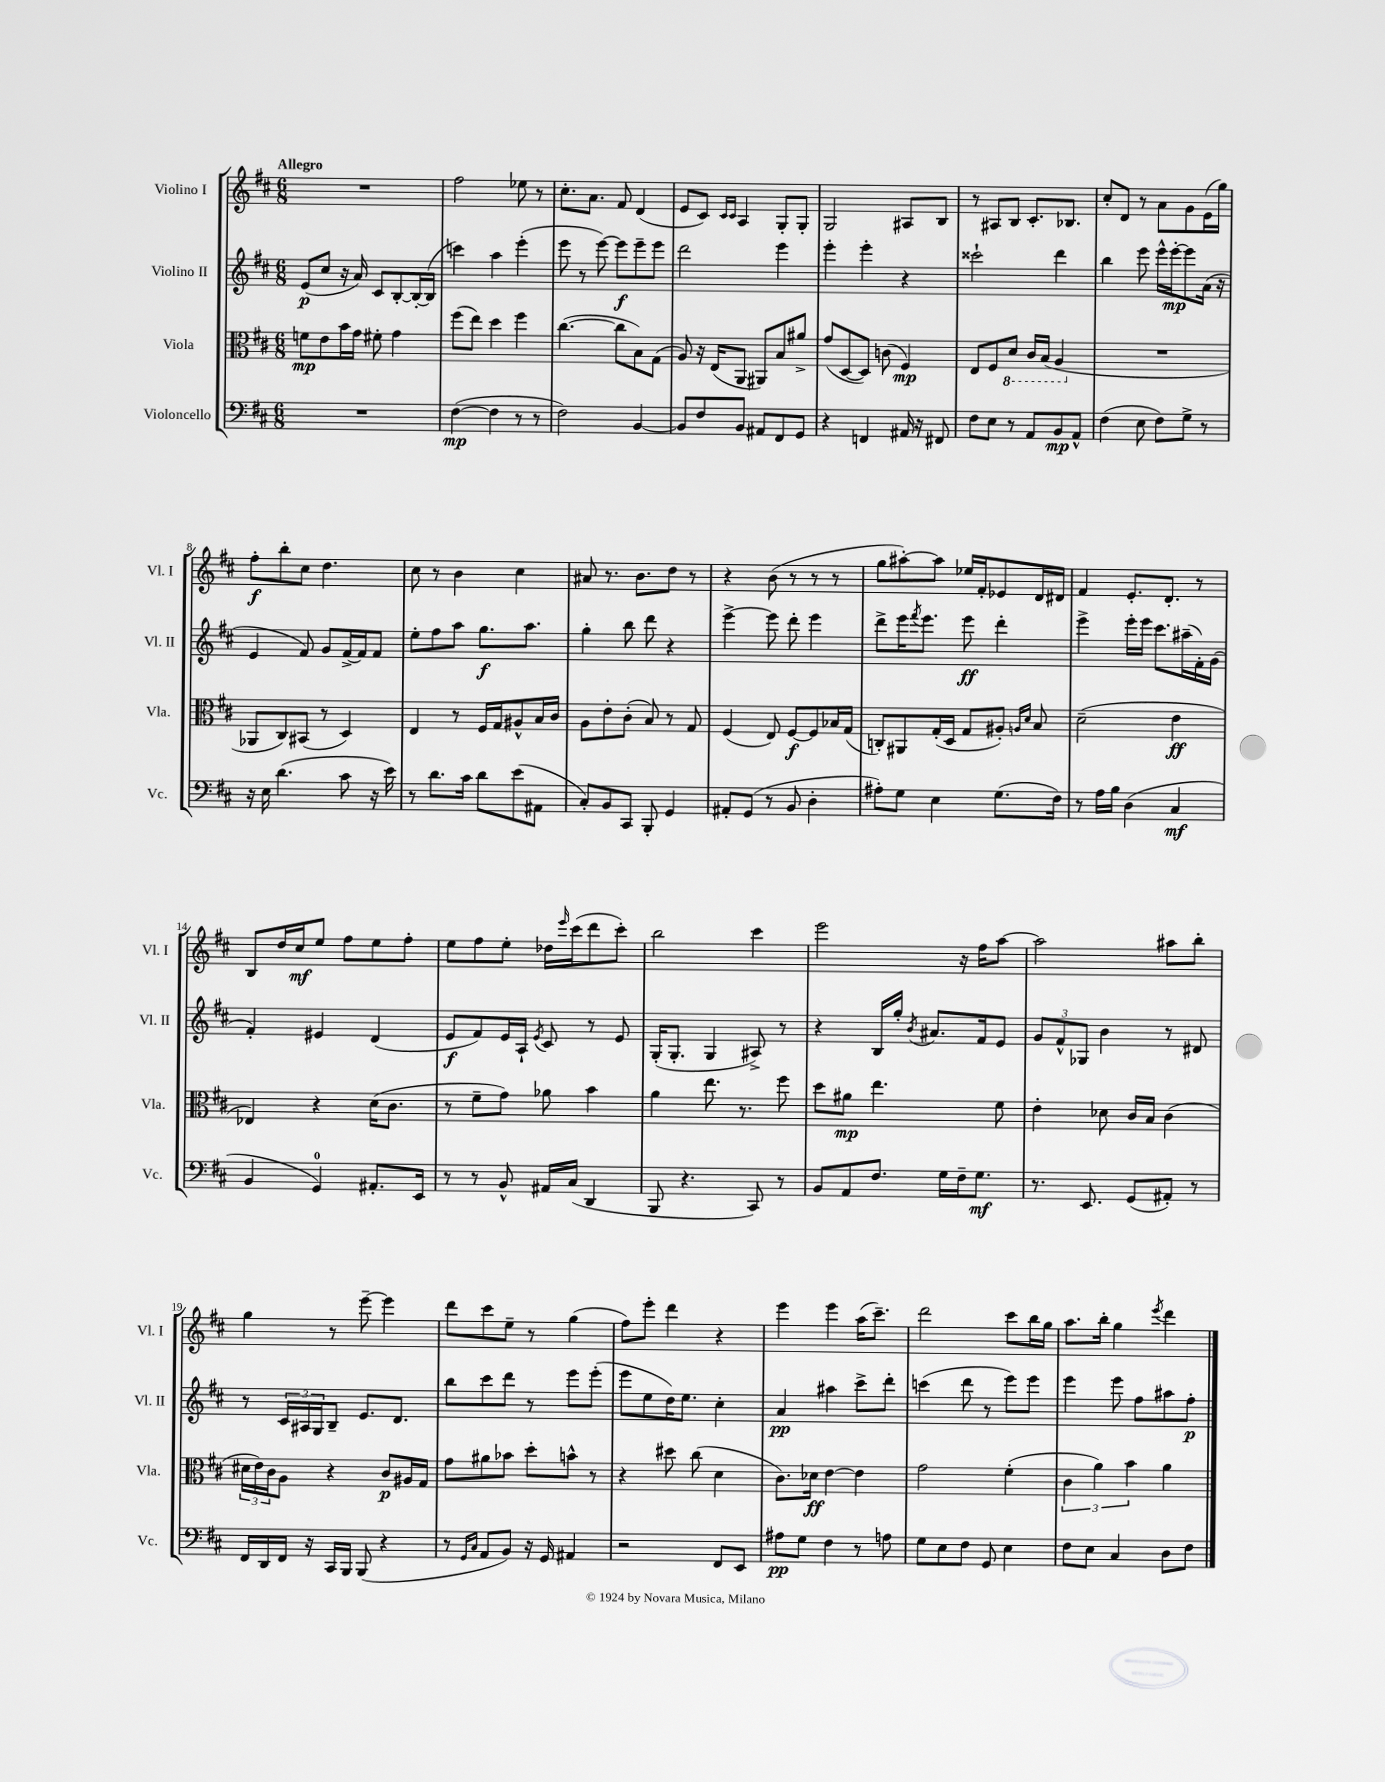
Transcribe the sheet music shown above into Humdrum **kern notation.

**kern	**kern	**kern	**kern
*staff4	*staff3	*staff2	*staff1
*clefF4	*clefC3	*clefG2	*clefG2
*k[f#c#]	*k[f#c#]	*k[f#c#]	*k[f#c#]
*M6/8	*M6/8	*M6/8	*M6/8
2.r	8f	(8e	2.r
.	8e	8cc#	.
.	16b	16r	.
.	16g	16a)	.
.	8f#'	8c#	.
.	4g	[8B'	.
.	.	16B'_	.
.	.	(16B]	.
=	=	=	=
([4F#	(8ff#	4ccc)	2ff#
.	8ee)	.	.
4F#]	4dd	4aa	.
8r	4ff#	(4eee'	8ee-
8r	.	.	8r
=	=	=	=
2F#)	([4.cc#	8eee	8.cc#'
.	.	8r	.
.	.	.	8.a
.	.	[8eee)	.
.	8cc#]	8eee]	8f#
[4BB	8B)	8eee~	(4d
.	(8G	8eee	.
=	=	=	=
8BB]	8A)	2ddd	8e
8F#	16r	.	8c#)
.	(16E	.	.
.	.	.	16qqc#
.	.	.	16qqc#
8BB	8AA	.	4A
8AA#	8AA#)	.	.
8FF#	8B	4eee	8G'
8GG	8a#^	.	8G'
=	=	=	=
4r	(8g	4eee'	2G
.	[8D	.	.
4FF	8D])	4eee'	.
.	(8c	.	.
16AA#	4F#)	4r	8A#
16r	.	.	.
8FF#	.	.	8B
=	=	=	=
8F#	8E	2ccc##`	8r
8E	8F#	.	8A#
8r	8D	.	8B
8AA	16C#	.	8.c#'
.	(16BB	.	.
8BB	4AA	4ddd	.
.	.	.	8.B-
8AA^^	.	.	.
=	=	=	=
(4F#	2.r	4bb	8cc#'
.	.	.	8d
8E	.	8eee	8r
8F#)	.	16eee^^	8a
.	.	[16eee'	.
8G^	.	8eee]	8g
8r	.	(16a	(16e
.	.	16r	16gg)
=	=	=	=
16r	8AA-	4e	8ff#'
16E	.	.	.
(4.d	8C#)	.	8bb'
.	(8BB#	8f#)	8cc#
.	8r	8g	4.dd
8c#	4D)	[16f#^	.
.	.	16f#]	.
16r	.	8f#	.
16e)	.	.	.
=	=	=	=
8r	4E	8ee'	8cc#
8.d	.	8ff#	8r
.	8r	8aa	4b
16c#	.	.	.
8d	16F#	8.gg	.
.	16G	.	.
(8e	8A#^^	.	4cc#
.	.	8.aa	.
8AA#	16B	.	.
.	16c#	.	.
=	=	=	=
8C#')	8A	4gg'	8a#
8BB	8e'	.	8.r
8CC#	(8c#'	8bb	.
.	.	.	8.b
8BBB'	8B)	8ddd	.
4GG	8r	4r	8dd
.	8G	.	8r
=	=	=	=
8AA#'	(4F#	[4eee^	4r
(8GG	.	.	.
8r	8E)	8eee]	(8b
8BB	[8F#	8ddd'	8r
4D'	8F#]	4eee	8r
.	16B-	.	8r
.	(16G	.	.
=	=	=	=
8A#')	8C')	8ddd^	8gg
8G	8AA#	16eee	[8aa#')
.	.	8qfff#	.
.	.	8.eee	.
4E	(16G'	.	8aa#]
.	16D	.	.
.	8G	8eee	16ee-
.	.	.	16f#'
(8.G	8A#')	4ddd'	8e-
.	16qqA	.	.
.	16qqd	.	.
.	8B	.	16d
16F#)	.	.	16d#
=	=	=	=
8r	(2d~	4eee^	4f#
16A	.	.	.
16B	.	.	.
(4D	.	16eee'	8.e'
.	.	16eee	.
.	.	8.ccc#	.
.	.	.	8.d'
4C#	4e	.	.
.	.	(16aa#~	.
.	.	16f#')	8r
.	.	(16g	.
=	=	=	=
4BB	4E-)	4f#')	8B
.	.	.	16dd
.	.	.	16cc#
4GG)	4r	4e#	8ee
.	.	.	8ff#
8.AA#'	(16d	(4d	8ee
.	8.c#	.	.
.	.	.	8ff#'
16EE	.	.	.
=	=	=	=
8r	8r	8e	8ee
8r	8f#~	8f#)	8ff#
8BB^^	8g)	16e	8ee'
.	.	16A`	.
.	.	8qe	.
16AA#	8a-	8c#	16dd-
.	.	.	16qqeee
(16C#	.	.	(16ccc#
4DD	4b	8r	8ddd
.	.	8e	8ccc#')
=	=	=	=
8BBB	4a	(16G'	2bb
.	.	8.G'	.
4.r	.	.	.
.	8.ee	4G	.
.	8.r	.	.
8CC#)	.	8A#^)	4ccc#
8r	8ff#	8r	.
=	=	=	=
8BB	8dd	4r	2eee
8AA	8a#	.	.
8.F#	4.ee	16B	.
.	.	16gg'	.
.	.	8qb	.
.	.	8.a#	.
16G	.	.	.
16F#~	.	.	16r
8.G	.	16f#	16ff#
.	8f#	8e	[8aa
=	=	=	=
8.r	4e'	12g	2aa]
.	.	12f#^^	.
.	.	12G-	.
8.EE	.	.	.
.	8d-	4b	.
(8GG	16c#	.	.
.	16B	.	.
8AA#')	(4c#	8r	8aa#
8r	.	8d#	8bb'
=	=	=	=
16FF#	24d#	8r	4gg
.	24e)	.	.
16DD	.	.	.
.	24c#	.	.
16FF#	8A	24c#	.
.	.	24A#	.
16r	.	.	.
.	.	24G	.
16CC#	4r	8B~	8r
16BBB	.	.	.
(8BBB	.	8.e	[8eee~
4r	8c#	.	4eee]
.	.	8.d	.
.	16A#	.	.
.	16G	.	.
=	=	=	=
8r	8g	8bb	8ddd
16qqGG	.	.	.
16qqC#	.	.	.
8AA	8a#	8ccc#	8ccc#
8BB)	8b-	8ddd	8ee~
16r	8dd'	8r	8r
16GG	.	.	.
4AA#	8b^^	8eee	(4gg
.	8r	(8eee'	.
=	=	=	=
2r	4r	8eee	8ff#)
.	.	8ee	8eee'
.	8dd#	16dd)	4ddd
.	.	8.ee	.
.	(8cc#	.	.
8FF#	4d	4cc#'	4r
8EE	.	.	.
=	=	=	=
8A#	8.c#)	4a	4eee
8G	.	.	.
.	16d-	.	.
4F#	[4e	4aa#	4eee
8r	4e]	8ccc#^	(16aa
.	.	.	8.ccc#~)
8A	.	8ddd'	.
=	=	=	=
8G	2g	(4ccc	2ddd
8E	.	.	.
8F#	.	8ddd	.
8GG	.	8r	.
4E	(4f#'	8eee)	8ccc#
.	.	8eee	16bb
.	.	.	16gg
=	=	=	=
8F#	6c#	4eee	8.aa
8E	.	.	.
.	6a)	.	.
.	.	.	16bb'
4C#	.	8eee	4gg
.	6b	.	.
.	.	8ff#	.
.	.	.	8qeee
8D	4a	8aa#	4ddd
8F#	.	8ff#'	.
==	==	==	==
*-	*-	*-	*-
